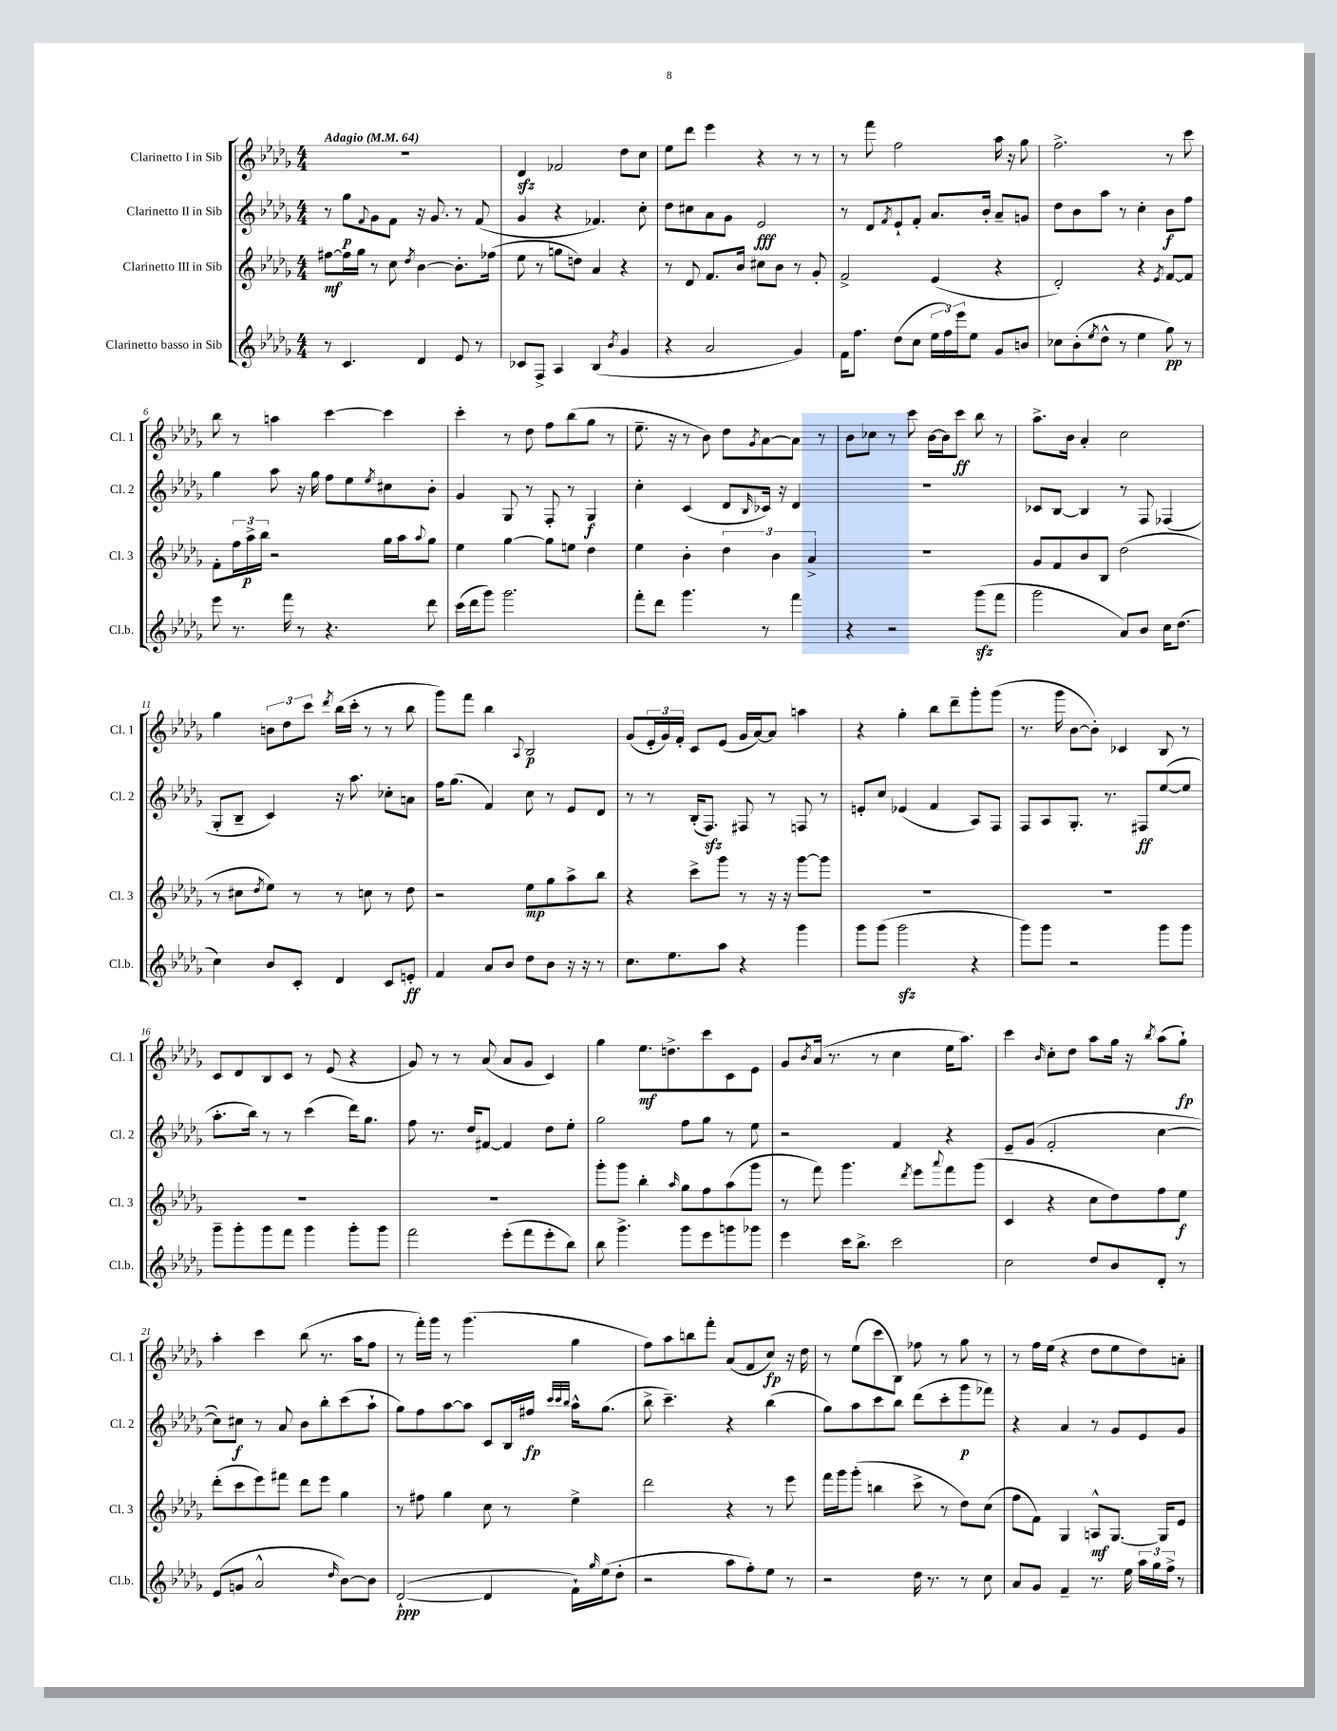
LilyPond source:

<<
\new StaffGroup <<
\new Staff = "s0" \with { instrumentName = "Clarinetto I in Sib" shortInstrumentName = "Cl. 1" } {
    \clef treble \key des \major \numericTimeSignature \time 4/4 \tempo "Adagio" 4 = 64
    R1 |
    des'4\sfz fes'2 des''8 c''8 |
    ees''8 des'''8 ees'''4 r4 r8 r8 |
    r8 f'''8 f''2 aes''16 r16 ges''8 |
    f''2.-> r8 c'''8 |
    bes''8 r8 a''4 c'''4~ c'''4 |
    c'''4-. r8 des''8 f''8 bes''8( ges''8 r8 |
    ees''8.-- r16 r8 bes'8) des''8 \acciaccatura { ges'8 } aes'8~ aes'8 r8 |
    bes'8 ces''8 r8 c'''8 bes'16~ bes'16 c'''8\ff bes''8 r8 |
    aes''8.-> bes'16 aes'4-. c''2 |
    ges''4 \tuplet 3/2 { b'8 des''8 c'''8 } \acciaccatura { des'''8 } bes''16( c'''16-. r8 r8 bes''8 |
    ges'''8) f'''8 bes''4 \appoggiatura { aes8 } bes2\p |
    ges'8( \tuplet 3/2 { ees'16-. ges'16) f'16-. } c'8 ees'8( ges'16 aes'16~) aes'8 a''4 |
    r4 ges''4-. bes''8 des'''8-- ges'''8-. ges'''8( |
    r8. ges'''16 bes'8~ bes'8-.) ces'4 bes8 r8 |
    c'8 des'8 bes8 c'8 r8 ees'8( r4 |
    ges'8) r8 r8 aes'8( aes'8 ges'8 c'4) |
    ges''4 ees''8.\mf d''8.-> c'''8 c'8 ees'8 |
    ges'8 \acciaccatura { bes'8 } aes'16( r8. r8 c''4 ees''16 aes''8.) |
    c'''4 \grace { bes'16 } c''8-. des''8 aes''8 ges''16 r16 \acciaccatura { bes''8 } aes''8( ges''8-!\fp) |
    aes''4-. c'''4 bes''8( r8. aes''16 f''8 |
    r8 f'''16-.) ges'''16 r8 ges'''4.( ges''4 |
    f''8) aes''8 b''8 f'''8-. aes'8( f'8 c''8\fp) r16 des''16 |
    r8 ees''8( c'''8 bes8) fes''8 r8 ges''8 r8 |
    r8 f''16 ees''16( r4 des''8 ees''8 des''8) a'8-. \bar "|." |
}
\new Staff = "s1" \with { instrumentName = "Clarinetto II in Sib" shortInstrumentName = "Cl. 2" } {
    \clef treble \key des \major \numericTimeSignature \time 4/4
    r8 ges''8\p \appoggiatura { f'8 } ges'8 f'8 r16 ges'8. r8 f'8( |
    ges'4 r4 fes'4.) c''8-. |
    des''8 cis''8 aes'8 ges'8 ees'2\fff |
    r8 des'8 \acciaccatura { f'8 } ees'8-! f'8-. aes'8. bes'16-. aes'8-- g'8 |
    des''8 bes'8 aes''8 r8 c''4-. bes'8\f f''8 |
    ges''4 aes''8 r16 ges''16 f''8 ees''8 \acciaccatura { ees''8 } cis''8 bes'8-. |
    ges'4 ges8 r8 f8-. r8 ges4\f |
    c''4-. c'4( des'8 \grace { bes16 } ces'16) r16 des'4 |
    R1 |
    ces'8 bes8~ bes4 r8 f8 fes4( |
    ges8-. bes8-- c'4) r16 aes''8. ces''8-. a'8 |
    f''16 ges''8.( f'4) c''8 r8 ees'8 des'8 |
    r8 r8 bes16-.( f8.\sfz) fis8 r8 f8 r8 |
    e'8-. c''8 ees'4( f'4 aes8) f8 |
    f8 aes8 ges8.-. r8. fis8\ff ees''8~( ees''8 |
    aes''8.-. bes''16) r8 r8 c'''4( des'''16) ges''8. |
    f''8 r8. des''16 fis'8~ fis'4 des''8 ees''8-. |
    ges''2 f''8 ges''8 r8 ees''8 |
    r2 f'4 r4 |
    ees'8-- ges'8( f'2-. c''4~ |
    c''8) cis''8\f r8 aes'8 bes'8 bes''8-. c'''8( aes''8-! |
    ges''8) f''8 aes''8~ aes''8 c'8 bes16 fis''16\fp \grace { c'''32 c'''32 bes''32 } aes''16-^ ges''8.( |
    bes''8-> c'''4.--) r4 bes''4( |
    ges''8) aes''8 c'''8 bes''8 des'''8( c'''8-. ges'''8\p fes'''8) |
    r4 aes'4 r8 ges'8 ees'8 ges'8 \bar "|." |
}
\new Staff = "s2" \with { instrumentName = "Clarinetto III in Sib" shortInstrumentName = "Cl. 3" } {
    \clef treble \key des \major \numericTimeSignature \time 4/4
    fis''8~\mf fis''16 ges''16 r8 c''8 \acciaccatura { des''8 } bes'4~ bes'8.-. fes''16( |
    ees''8 r8 g''8 d''8) aes'4 r4 |
    r8 des'8 f'8. bes'16 cis''8 bes'8 r8 ges'8-. |
    f'2-> ees'4( r4 |
    des'2-.) r4 \acciaccatura { ees'8 } f'8~ f'8 |
    f'8-. \tuplet 3/2 { f''16 aes''16->\p bes''16 } r2 ges''16 aes''16 \appoggiatura { aes''8 } ges''8 |
    ees''4 ges''4~ ges''8 e''8 des''4 |
    ees''4 bes'4-. \tuplet 3/2 { des''4 bes'4 aes'4-> } |
    R1 |
    ges'8 f'8 bes'8 bes8 des''2( |
    r8 cis''8 \acciaccatura { des''8 } ees''8) r8 r8 c''8 r8 des''8 |
    r2 ees''8\mp ges''8 aes''8-> bes''8 |
    r4 c'''8-> ges'''8 r8 r16 r16 ges'''8~ ges'''8 |
    R1 |
    R1 |
    R1 |
    R1 |
    ges'''8-. ges'''8 bes''4-. \grace { aes''16 } ges''8 f''8 aes''8( ges'''8 |
    r8 f'''8) ges'''4. \acciaccatura { des'''8 } ees'''8 \appoggiatura { aes'''8 } f'''8 ges'''8( |
    c'4 r4 c''8 des''8) f''8 ees''8\f |
    des'''8-.( c'''8 ees'''8) fis'''8 des'''8 ees'''8 ges''4 |
    r8 fis''8 ges''4 c''8 r8 ees''4-> |
    des'''2 r4 r8 ees'''8 |
    f'''16 ges'''16 ges'''8-.( b''4 c'''8-> r8 des''8) c''8( |
    f''8 f'8) ges4 a8-^\mf ges8.~ ges16 ees'8 \bar "|." |
}
\new Staff = "s3" \with { instrumentName = "Clarinetto basso in Sib" shortInstrumentName = "Cl.b." } {
    \clef treble \key des \major \numericTimeSignature \time 4/4
    r8 c'4. des'4 ees'8 r8 |
    ces'8 f8-> aes4 bes4( \acciaccatura { bes'8 } ges'4 |
    r4 aes'2 ges'4) |
    f'16 f''8. des''8( c''8 \tuplet 3/2 { ees''16 f''16) ees'''16 } ees''8 ges'8 b'8 |
    ces''8 bes'8-.( \acciaccatura { ees''8 } des''8-^ r8 ees''4 ges''8\pp) r8 |
    ees'''8 r8. f'''16 r8 r4. des'''8 |
    c'''16( des'''16 ges'''8) ges'''2. |
    f'''8-. des'''8 ges'''4. r8 f'''4 |
    r4 r2 ges'''8\sfz( f'''8 |
    ges'''2 aes'8) bes'8 c''16 des''8.( |
    c''4) bes'8 c'8-. des'4 c'8 e'8-.\ff |
    f'4 aes'8 bes'8 des''8 bes'8 r16 r16 r8 |
    c''8. ees''8. aes''8 r4 ges'''4 |
    ges'''8 ges'''8( ges'''2\sfz r4 |
    ges'''8) ges'''8 r2 ges'''8 ges'''8 |
    ges'''8-- ges'''8-. ges'''8 f'''8 ges'''4 ges'''8-. ges'''8 |
    f'''2 ees'''8-.( f'''8 ees'''8-. bes''8) |
    bes''8 ges'''4.-> ges'''8 ees'''8 g'''8 ges'''8 |
    ees'''4 c'''16 bes''8.-> c'''2 |
    c''2 des''8 bes'8 des'8-. r8 |
    ees'8( g'8 aes'2-^ \grace { des''16 } bes'8~) bes'8 |
    des'2~-!\ppp( des'4 f'16-!) \grace { ges''16 } ees''16( des''8-. |
    r2 aes''8 f''8-.) ees''8 r8 |
    r2 des''16 r8. r8 c''8 |
    aes'8 ges'8 f'4-- r8. ees''16 \tuplet 3/2 { aes''16 ges''16 f''16-> } r8 \bar "|." |
}
>>
>>
